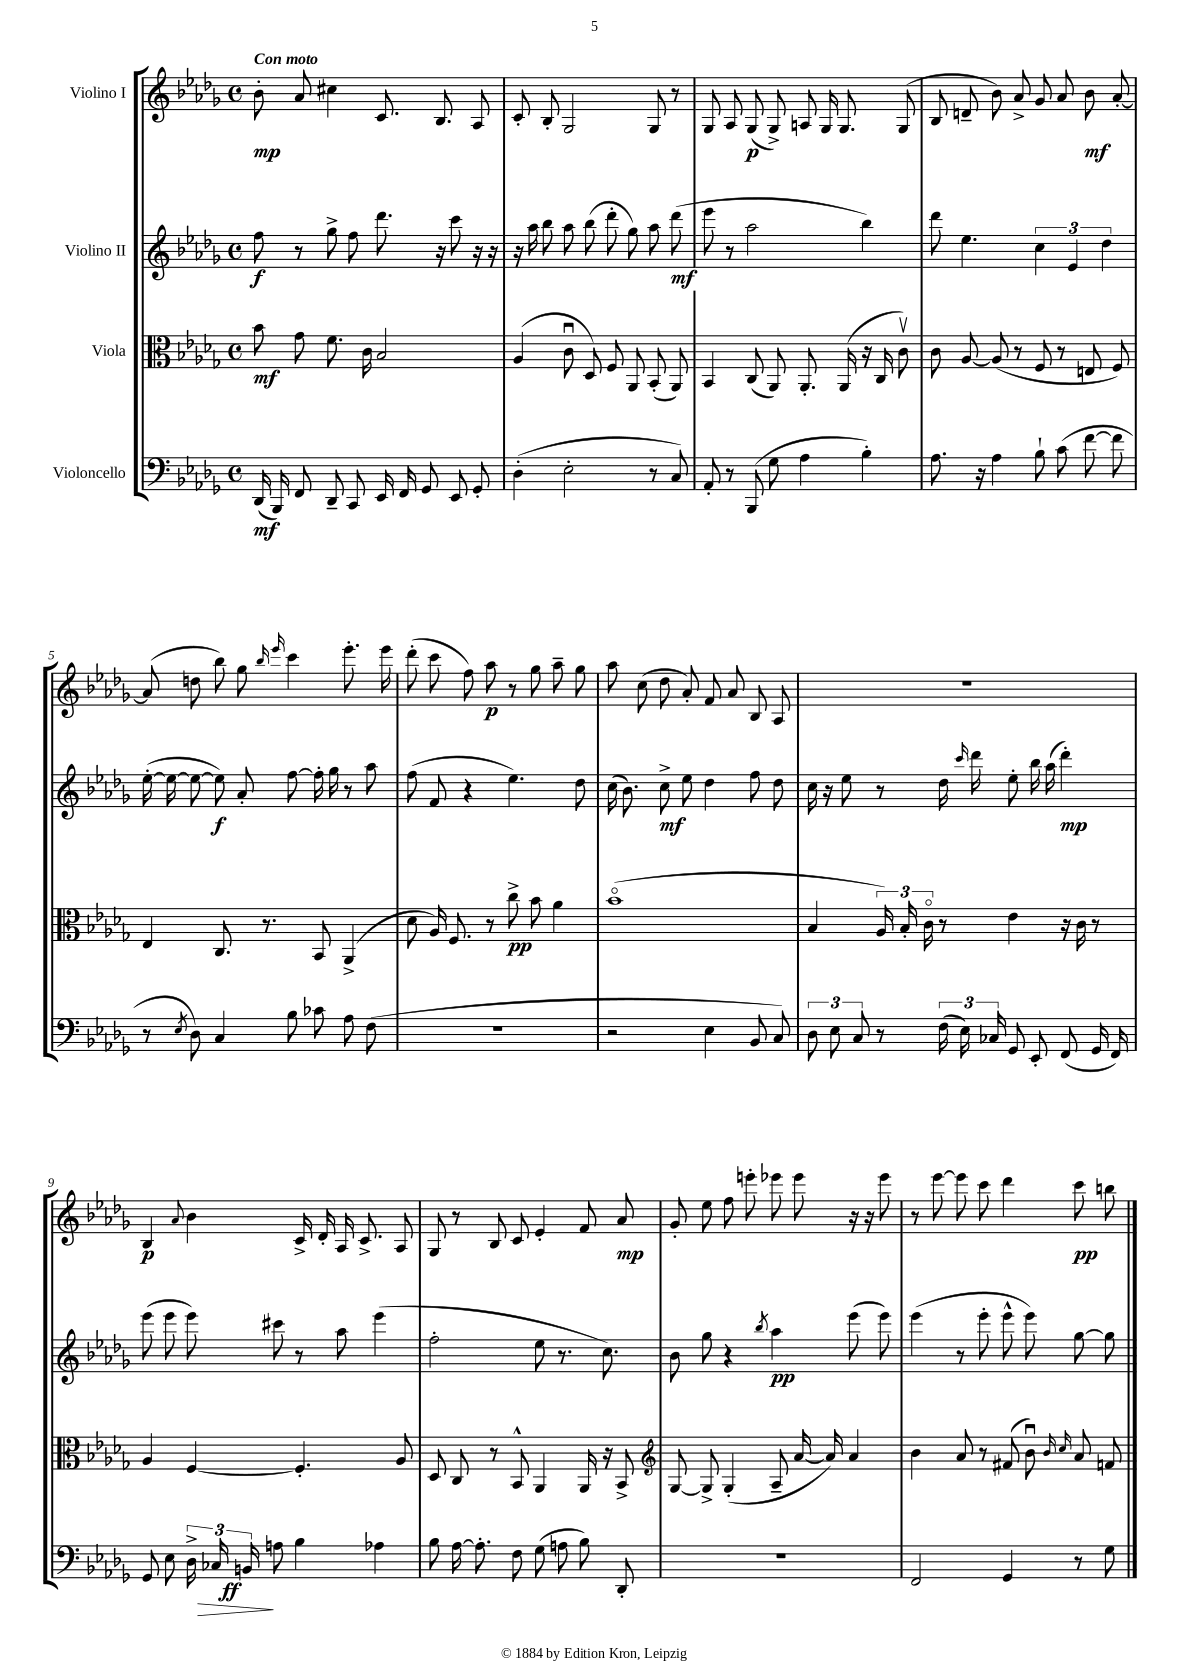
<<
\new StaffGroup <<
\new Staff = "s0" \with { instrumentName = "Violino I" } {
    \clef treble \key des \major \defaultTimeSignature \time 4/4 \tempo "Con moto"
    \autoBeamOff bes'8-.\mp aes'8 cis''4 c'8. bes8. aes8 |
    c'8-. bes8-. ges2 ges8 r8 |
    ges8 aes8 ges8\p( ges8->) a8 ges16 ges8. ges8( |
    bes8 d'8-- bes'8) aes'8-> ges'8 aes'8 bes'8\mf aes'8~-. |
    aes'8( d''8 bes''8) ges''8 \grace { bes''16 ees'''16 } c'''4 ees'''8.-. ees'''16 |
    des'''8-.( c'''8 f''8) aes''8\p r8 ges''8 aes''8-- ges''8 |
    aes''8 c''8( des''8 aes'8-.) f'8 aes'8 bes8 aes8 |
    R1 |
    bes4\p \appoggiatura { aes'8 } bes'4 c'16-> des'16-. aes16 c'8.-> aes8 |
    ges8 r8 bes8 c'8 ees'4-. f'8 aes'8\mp |
    ges'8-. ees''8 f''8 e'''8-. ees'''8 ees'''8 r16 r16 ees'''8 |
    r8 ees'''8~ ees'''8 c'''8 des'''4 c'''8\pp b''8 \bar "|." |
}
\new Staff = "s1" \with { instrumentName = "Violino II" } {
    \clef treble \key des \major \defaultTimeSignature \time 4/4
    \autoBeamOff f''8\f r8 ges''8-> f''8 des'''8. r16 c'''8 r16 r16 |
    r16 aes''16 bes''8 aes''8 bes''8( des'''8-. ges''8) aes''8 des'''8\mf( |
    ees'''8 r8 aes''2 bes''4) |
    des'''8 ees''4. \tuplet 3/2 { c''4 ees'4 des''4 } |
    ees''16~-.( ees''16~ ees''8~ ees''8\f) aes'8-. f''8~ f''16-. ges''16 r8 aes''8 |
    f''8( f'8 r4 ees''4.) des''8 |
    c''16( bes'8.) c''8->\mf ees''8 des''4 f''8 des''8 |
    c''16 r16 ees''8 r8 des''16 \grace { c'''16 } des'''16 ees''8-. bes''16 aes''16( des'''4-.\mp) |
    ees'''8( ees'''8 ees'''8) cis'''8 r8 aes''8 ees'''4( |
    f''2-. ees''8 r8. c''8.) |
    bes'8 ges''8 r4 \acciaccatura { bes''8 } aes''4\pp ees'''8( ees'''8) |
    ees'''4( r8 ees'''8-. ees'''8-^ ees'''8) ges''8~ ges''8 \bar "|." |
}
\new Staff = "s2" \with { instrumentName = "Viola" } {
    \clef alto \key des \major \defaultTimeSignature \time 4/4
    \autoBeamOff bes'8\mf ges'8 f'8. c'16 bes2 |
    aes4( c'8\downbow des8) f8 aes,8 bes,8-.( aes,8) |
    bes,4 c8( aes,8) aes,8.-. aes,16( r16 c16 c'8\upbow) |
    c'8 aes8~ aes8( r8 f8 r8 e8 f8) |
    ees4 c8. r8. bes,8 aes,4->( |
    des'8 aes16) f8. r8 c''8->\pp bes'8 aes'4 |
    bes'1\flageolet( |
    bes4 \tuplet 3/2 { aes16) bes16-. c'16\flageolet } r8 ees'4 r16 c'16 r8 |
    aes4 f4~ f4.-. aes8 |
    des8 c8 r8 bes,8-^ aes,4 aes,16 r16 bes,8-> |
    \clef treble ges8~ ges8-> ges4-.( aes8-- aes'16~ aes'16) aes'4 |
    bes'4 aes'8 r8 fis'8( bes'8\downbow) \grace { bes'16 c''16 } aes'8 f'8 \bar "|." |
}
\new Staff = "s3" \with { instrumentName = "Violoncello" } {
    \clef bass \key des \major \defaultTimeSignature \time 4/4
    \autoBeamOff des,16\mf( bes,,16) f,8 des,8-- c,8 ees,16 f,16 ges,8 ees,8 ges,8-. |
    des4-.( ees2-. r8 c8) |
    aes,8-. r8 bes,,8( ges8 aes4 bes4-.) |
    aes8. r16 aes4 bes8-! c'8( f'8~ f'8 |
    r8 \acciaccatura { ees8 } des8) c4 bes8 ces'8 aes8 f8( |
    R1 |
    r2 ees4 bes,8 c8) |
    \tuplet 3/2 { des8 ees8 c8 } r8 \tuplet 3/2 { f16( ees16) ces16 } ges,8 ees,8-. f,8( ges,16 f,16) |
    ges,8 ees8 \tuplet 3/2 { des16-> ces16\> b,16\ff\! } a8 bes4 aes4 |
    bes8 aes16~ aes8.-. f8 ges8( a8 bes8) des,8-. |
    R1 |
    f,2 ges,4 r8 ges8 \bar "|." |
}
>>
>>
